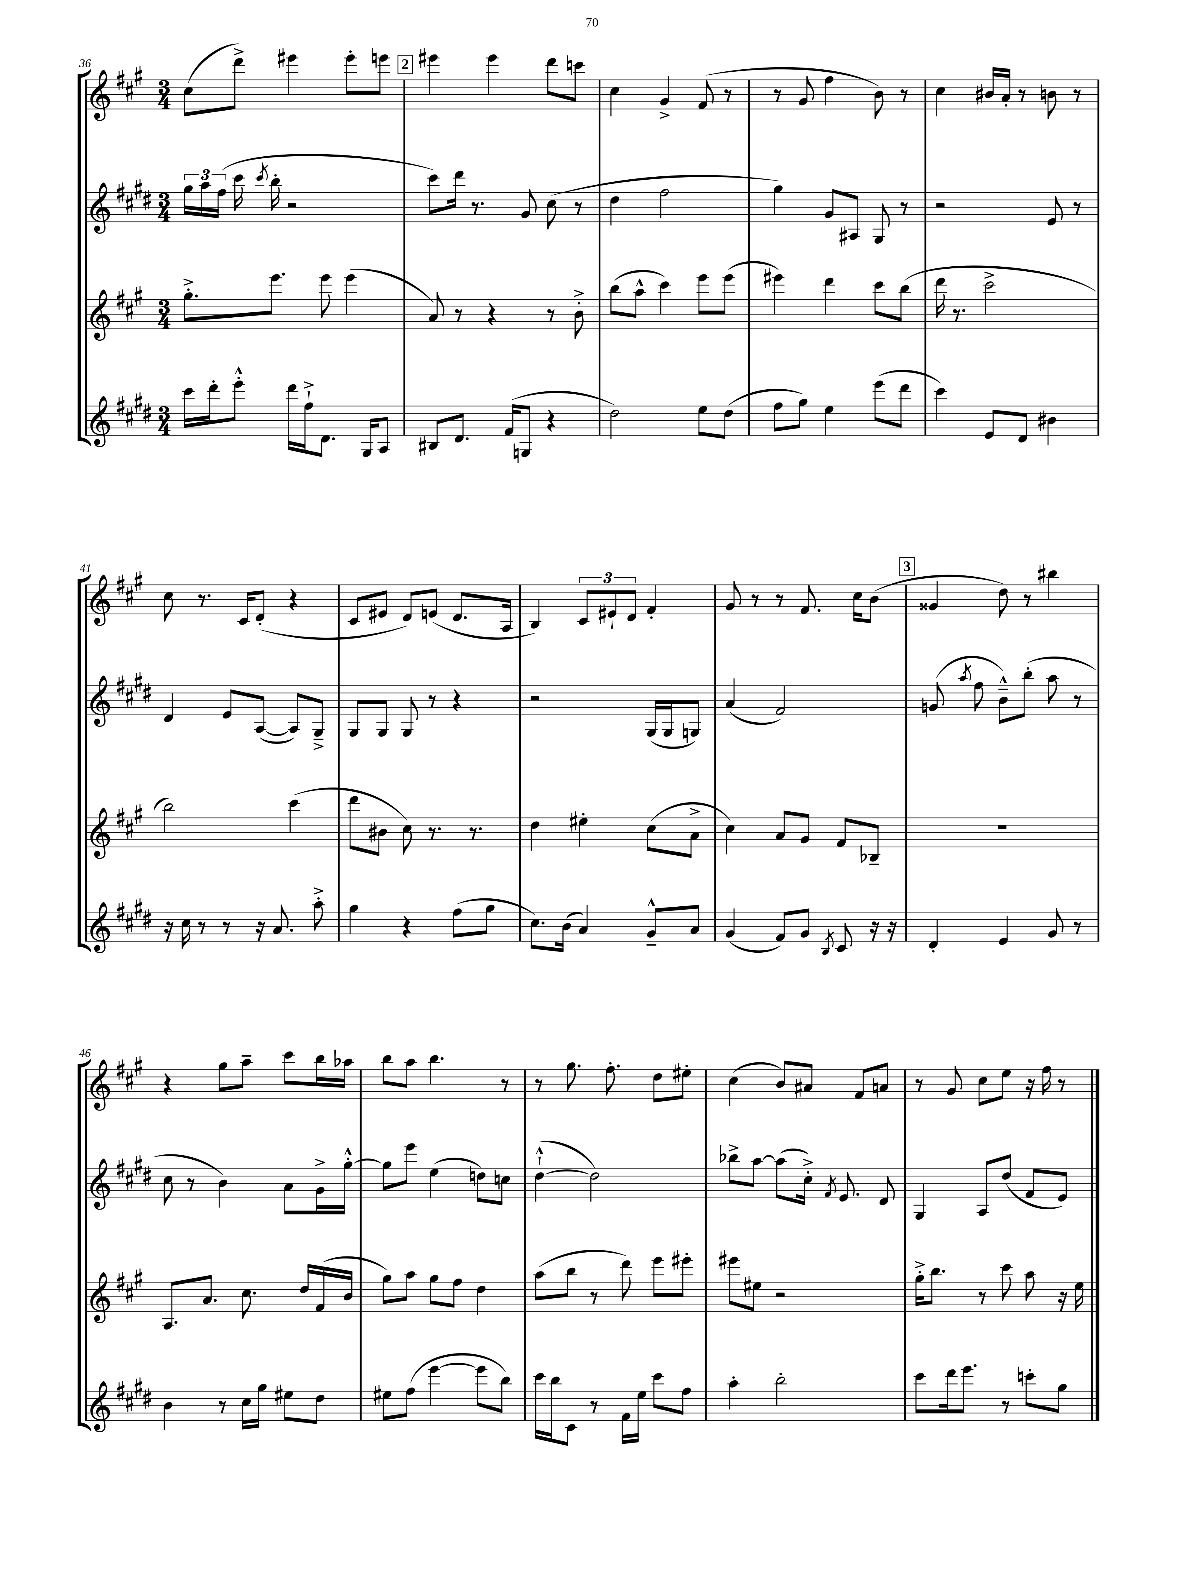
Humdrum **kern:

**kern	**kern	**kern	**kern
*staff4	*staff3	*staff2	*staff1
*clefG2	*clefG2	*clefG2	*clefG2
*k[f#c#g#d#]	*k[f#c#g#]	*k[f#c#g#d#]	*k[f#c#g#]
*M3/4	*M3/4	*M3/4	*M3/4
16ccc#\LL	8.gg#'^\L	24gg#\LL	(8cc#\L
.	.	24aa\	.
16ddd#'\J	.	.	.
.	.	(24ff#\JJ	.
8eee'^^\J	.	16ccc#\	8ddd^\J)
.	.	8qccc#/	.
.	8.eee\J	16bb'\	.
16ddd#\LL	.	2r	4eee#\
16ff#`^\J	.	.	.
8.d#\J	8eee\	.	.
.	(4eee\	.	8eee#'\L
16G#/LK	.	.	.
8A/J	.	.	8eee\J
=	=	=	=
8B#/L	8a/)	8ccc#\L)	4eee#\
8.d#/J	8r	16ddd#\Jk	.
.	.	8.r	.
.	4r	.	4eee#\
(16f#/LK	.	.	.
8G/J	.	8g#/	.
4r	8r	(8cc#\	8ddd\L
.	8b'^\	8r	8ccc\J
=	=	=	=
2dd#\)	(8bb\L	4dd#\	4cc#\
.	8aa^^\J	.	.
.	4ccc#\)	2ff#\	4g#^/
8ee\L	8eee\L	.	(8f#/
(8dd#\J	(8eee\J	.	8r
=	=	=	=
8ff#\L	4eee#\)	4gg#\)	8r
8gg#\J)	.	.	8g#/
4ee\	4ddd\	8g#/L	4ff#\
.	.	8A#/J	.
(8eee\L	8ccc#\L	8G#/	8b\)
8ddd#\J	(8bb\J	8r	8r
=	=	=	=
4ccc#\)	16ddd\	2r	4cc#\
.	8.r	.	.
8e/L	2ccc#^\	.	16b#/LL
.	.	.	16a'/JJ
8d#/J	.	.	8r
4b#\	.	8e/	8b\
.	.	8r	8r
=	=	=	=
16r	2bb\)	4d#/	8cc#\
16cc#\	.	.	.
8r	.	.	8.r
8r	.	8e/L	.
.	.	.	16c#/LK
16r	.	([8A/J	(8d'/J
8.a/	.	.	.
.	(4ccc#\	8A/]L)	4r
8aa'^\	.	8G#~^/J	.
=	=	=	=
4gg#\	8ddd\L	8G#/L	8c#/L
.	8b#\J	8G#/J	8e#/J
4r	8cc#\)	8G#/	8d/L)
.	8.r	8r	(8e/J
(8ff#\L	.	4r	8.d/L
.	8.r	.	.
8gg#\J	.	.	.
.	.	.	16A/Jk
=	=	=	=
8.cc#\L)	4dd\	2r	4B/)
(16b\Jk	.	.	.
4a/)	4ee#'\	.	12c#/L
.	.	.	12e#`/
.	.	.	12d/J
8g#~^^/L	(8cc#\L	(16G#/LL	4f#'/
.	.	16G#/J	.
8a/J	8a^\J	8G/J)	.
=	=	=	=
(4g#/	4cc#\)	(4a/	8g#/
.	.	.	8r
8f#/L)	8a/L	2f#/)	8r
8g#/J	8g#/J	.	8.f#/
8qB/	.	.	.
8c#/	8f#/L	.	.
.	.	.	16cc#\LK
16r	8B-~/J	.	(8b\J
16r	.	.	.
=	=	=	=
4d#'/	2.r	(8g/	4g##/
.	.	8qaa/	.
.	.	8ff#\	.
4e/	.	8b~^^\L)	8dd\)
.	.	(8bb'\J	8r
8g#/	.	8aa\	4bb#\
8r	.	8r	.
=	=	=	=
4b\	8.A/L	8cc#\	4r
.	.	8r	.
.	8.a/J	.	.
8r	.	4b\)	8gg#\L
16cc#\LL	8.cc#\	.	8aa~\J
16gg#\JJ	.	.	.
8ee#\L	.	8a\L	8ccc#\L
.	16dd/LL	.	.
8dd#\J	(16f#/	16g#^\L	16bb\L
.	16b/JJ	[16gg#'^^\JJ	16aa-\JJ
=	=	=	=
8ee#\L	8gg#\L)	8gg#\]L	8bb\L
(8ff#\J	8aa\J	8eee\J	8aa\J
[4eee\	8gg#\L	(4ee\	4.bb\
.	8ff#\J	.	.
8eee\]L	4dd\	8dd\L)	.
8bb\J)	.	8cc\J	8r
=	=	=	=
16ccc#\LL	(8aa\L	([4dd#`^^\	8r
16bb\J	.	.	.
8c#\J	8bb\J	.	8.gg#\
8r	8r	2dd#\])	.
.	.	.	8.ff#'\
16f#\LL	8ddd\)	.	.
16ee\JJ	.	.	.
8ccc#\L	8eee\L	.	8dd\L
8ff#\J	8eee#'\J	.	8ee#'\J
=	=	=	=
4aa'\	8eee#\L	8bb-^\L	(4cc#\
.	8ee#\J	[8aa\J	.
2bb'\	2r	(8aa\]L	8b/L)
.	.	16cc#'^\Jk)	8a#/J
.	.	8qf#/	.
.	.	8.e/	.
.	.	.	8f#/L
.	.	8d#/	8a/J
=	=	=	=
8ccc#\L	16gg#'^\LK	4G#/	8r
.	8.bb\J	.	.
16ddd#\k	.	.	8g#/
8.eee\J	.	.	.
.	8r	8A/L	8cc#\L
8r	8ccc#\	(8dd#/J	8ee\J
8ccc'\L	8aa\	8f#/L	16r
.	.	.	16ff#\
8gg#\J	16r	8e/J)	8r
.	16ee\	.	.
==	==	==	==
*-	*-	*-	*-
